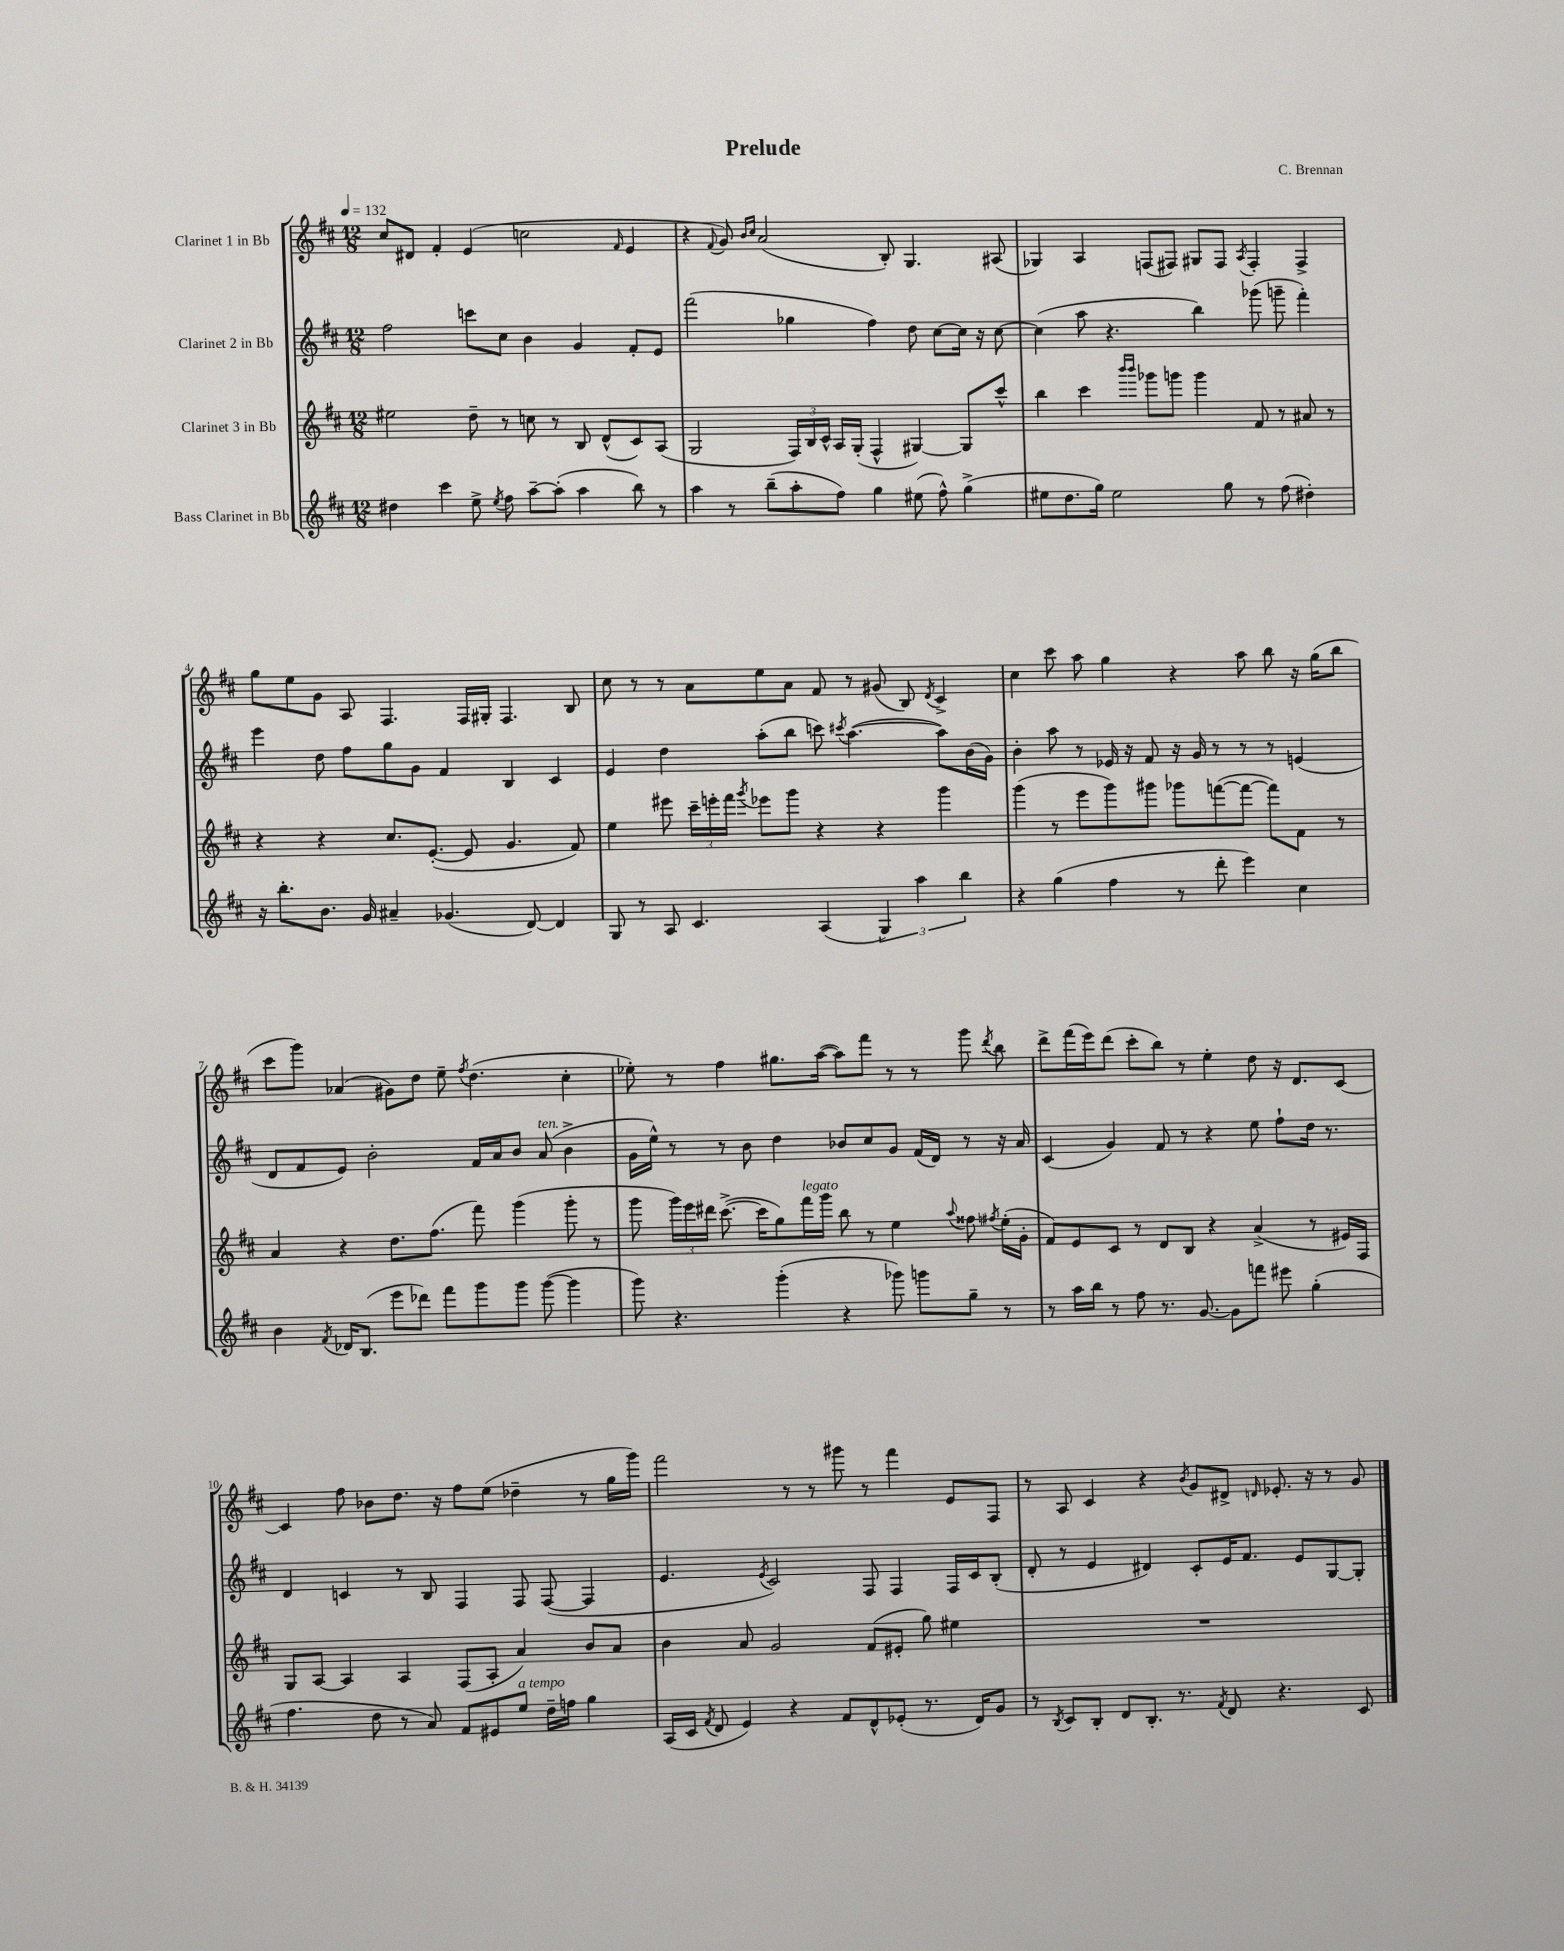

**kern	**kern	**kern	**kern
*part4	*part3	*part2	*part1
*staff4	*staff3	*staff2	*staff1
*I"Bass Clarinet in Bb	*I"Clarinet 3 in Bb	*I"Clarinet 2 in Bb	*I"Clarinet 1 in Bb
*clefG2	*clefG2	*clefG2	*clefG2
*k[f#c#]	*k[f#c#]	*k[f#c#]	*k[f#c#]
*M12/8	*M12/8	*M12/8	*M12/8
*MM132	*MM132	*MM132	*MM132
=1	=1	=1	=1
4dd#X\	2ee#X\	2ff#\	8cc#/L
.	.	.	8d#X/J
4ccc#\	.	.	4f#'/
8ee^\	8dd~\	8cccn\L	(4e/
8qee/	.	.	.
8ff#\	8r	8cc#\J	.
[8aa~\L	8ccn\	4b\	2ccn\
(8aa'\J]	8r	.	.
4aa\	8B/	4g/	.
.	(8d^^/L	.	.
.	.	.	16qqf#/
8bb\)	8c#/)	8f#'/L	4e/
8r	(8A/J	8e/J	.
=2	=2	=2	=2
4aa\	2G/	(2fff#\	4r
.	.	.	8qqf#/
8r	.	.	8g/)
.	.	.	16qqb/LL
.	.	.	16qqcc#/JJ
(8bb~\L	.	.	(2a/
8aa'\	24F#/LL)	4gg-X\	.
.	24B/	.	.
.	24c#^^/JJ	.	.
8ff#\J)	16A/LL	.	.
.	(16G'/JJ	.	.
4gg\	4F#^^/	4ff#\)	.
.	.	.	8B'/)
(8ee#X\	[4G#X/)	8dd\	4.G/
8ff#^^\)	.	[8cc#\L	.
(4gg^\	8G#/L]	16cc#\Jk]	.
.	.	16r	.
.	8ccc#^^/J	[8cc#\	(8A#X/
=3	=3	=3	=3
8ee#X\L	4bb\	(4cc#\]	4G-X/)
8.dd\	.	.	.
.	4ccc#\	8aa\	4A/
16gg\Jk)	.	.	.
2ee#\	.	4.r	.
.	16qqbbb/LL	.	.
.	16qqbbb/JJ	.	.
.	8ggg-X\L	.	(8Fn/L
.	8gggn\J	.	8F#X/J)
.	4ggg\	4bb\)	8G#X/L
8gg\	.	.	8F#/J
.	.	.	8qA/
8r	8f#/	(8ggg-X\	4F#'/
(8ff#\	8r	8gggn~\	.
4dd#X'\)	8a#X/	4fff#'\)	4F#^/
.	8r	.	.
!!LO:LB:g=z
=4	=4	=4	=4
16r	4r	4eee\	8gg\L
8.bb'\L	.	.	.
.	.	.	8ee\
8.b\J	4r	8dd\	8g\J
.	.	8ff#\L	8A/
16g/	.	.	.
4a#X~/	8.cc#/L	8gg\	4.F#/
.	.	8g\J	.
.	([8.e'/J	.	.
(4.g-X/	.	4f#/	.
.	8e/]	.	16F#/LL
.	.	.	16G#X'/JJ
.	4.g/	4B/	4.F#/
[8d/)	.	.	.
4d/]	.	4c#/	.
.	8f#/)	.	8B/
=5	=5	=5	=5
8G/	4ee\	4e/	8cc#\
8r	.	.	8r
8A/	8eee#X\	4dd\	8r
4.c#/	24ccc#~\LL	.	8a\L
.	24eeen'\	.	.
.	24fff#\JJ	.	.
.	8qggg/	.	.
.	8eee-X\L	(8aa'\L	8ee\
.	8ggg\J	8bb\J	8a\J
(4A/	4r	8cccn\)	8f#/
.	.	8qccc#X/	.
.	.	([4.aa\	8r
6G/)	4r	.	(8g#X/
.	.	.	8B/)
6aa\	.	.	.
.	.	.	8qd/
.	4ggg\	8aa\L])	4c#^/
6bb\	.	.	.
.	.	(16b\L	.
.	.	16g\JJ)	.
=6	=6	=6	=6
4r	(4ggg\	4b'\	4cc#\
(4gg\	8r	8aa\	8ccc#\
.	8eee\L	8r	8aa\
4ff#\	8ggg\)	16e-X/	4gg\
.	.	16r	.
.	8ggg#X\J	8f#/	.
8r	8ggg-X\L	16r	4r
.	.	16g/	.
8ddd'\	([8fffn\	8r	.
4eee\)	8fff\J_	8r	8aa\
.	8fff\L])	8r	8bb\
4cc#\	8f#\J	(4en/	16r
.	.	.	(16gg\KL
.	8r	.	8bb\J
!!LO:LB:g=z
=7	=7	=7	=7
4b\	4a/	8d/L	8ccc#\L
.	.	8f#/	8ggg\J)
8qf#/	.	.	.
16d-X/KL	4r	8e/J)	(4a-X/
(8.B/J	.	.	.
.	.	2b'\	.
8eee\L	8.dd\L	.	8g#X\L)
8ddd-X\J)	.	.	8dd\J
.	(8.ff#\J	.	.
8fff#\L	.	.	8ee~\
.	.	.	8qff#/
8ggg\	8fff#\)	16f#/LL	(4.dd\
.	.	16a/J	.
8ggg\J	(4ggg\	8b/J	.
!	!	!LO:TX:a:i:t=ten.	!
([8ggg\	.	(8a/	.
4ggg\]	8ggg'\	4b^\	4cc#'\
.	8r	.	.
=8	=8	=8	=8
8ggg\)	8ggg\	16g\LL	8ee-X'\)
.	.	16ee^^\JJ)	.
4.r	24ggg\LL)	8r	8r
.	24eee\	.	.
.	24ddd#X\JJ	.	.
.	([8.ccc#^\	8r	4ff#\
.	.	8b\	.
.	16ccc#\KL]	.	.
(4ggg'\	8gg\)	4dd\	8.gg#X\L
!	!LO:TX:a:i:t=legato	!	!
.	16fff#\L	.	.
.	16ggg\JJ	.	([16aa\Jk
4r	8bb\	8b-X/L	8aa\L])
.	8r	8cc#/	8fff#\J
8ggg-X\)	4ee\	8g/J	8r
8gggn\L	.	(16f#/LL	8r
.	.	16d/JJ)	.
.	8qqaa/	.	.
8gg~\J	8ff##X\	8r	8ggg\
.	8qff#X/	.	8qddd/
8r	(16ee'\LL	16r	8bb\
.	16g'\JJ	16a/	.
=9	=9	=9	=9
8r	8f#/L)	(4c#/	8ddd^\L
16aa\LL	8e/	.	(16fff#\L
16bb\JJ	.	.	16eee\J)
8r	8c#/J	4g/)	(8ddd\J
8ff#\	8r	.	8ccc#'\L
8.r	8d/L	8f#/	8bb\J)
.	8B/J	8r	8r
[8.g/	.	.	.
.	4r	4r	4ee'\
8g\L]	.	.	.
8fffn\J	(4a^/	8ee\	8dd\
8eee#X\	.	8ff#`\L	16r
.	.	.	8.d/L
(4gg'\	8r	16dd\Jk	.
.	.	8.r	.
.	16e#X/LL)	.	[8c#/J
.	16F#/JJ	.	.
!!LO:LB:g=z
=10	=10	=10	=10
4.ff#\	8G/L	4d/	4c#/]
.	[8A/J	.	.
.	4A/]	4cn/	8ff#\
8dd\	.	.	8b-X\L
8r	4A/	8r	8.dd\J
8a/)	.	8B/	.
.	.	.	16r
8f#/L	(8F#/L	4F#/	8ff#\L
8e#X/	8A'/J	.	(8ee\J
!LO:TX:a:i:t=a tempo	!	!	!
8ee/J	4a/)	8F#/	4dd-X~\
16dd~\LL	.	([8F#/	.
16ffn\JJ	.	.	.
4gg\	8b/L	4F#/]	8r
.	8a/J	.	16gg\LL
.	.	.	16ggg\JJ)
=11	=11	=11	=11
(16A/LL	4b\	4.e/	2fff#\
16c#/JJ	.	.	.
8qf#/	.	.	.
8d/	.	.	.
4e/)	8a/	.	.
.	.	8qe/	.
.	2g/	2c#/)	.
4r	.	.	8r
.	.	.	8r
8f#/L	.	.	8ggg#X\
8d^^/	(8f#/L	8F#/	8r
(8e-X'/J	8e#X'/J	4F#/	4fff#\
8.r	8gg\)	.	.
.	4ee#X\	16F#/LL	8e/L
16d/KL)	.	16c#/J	.
8g/J	.	(8B'/J	8F#/J
=12	=12	=12	=12
8r	1.r	8d'/	8r
8qB/	.	.	.
8c#/L	.	8r	8A/
8B'/J	.	4e/	4c#/
8d/L	.	.	.
8.B'/J	.	4d#X/)	4r
8.r	.	.	.
.	.	.	8qb/
.	.	8c#'/L	8g/L
8qf#/	.	.	.
8d/	.	16e/K	8d#X^/J
.	.	8.f#/J	.
.	.	.	16qqdn/
4.r	.	.	8.e-X'/
.	.	8e/L	.
.	.	.	16r
.	.	[8G/	8r
8c#/	.	8G'/J]	8g/
==	==	==	==
*-	*-	*-	*-
